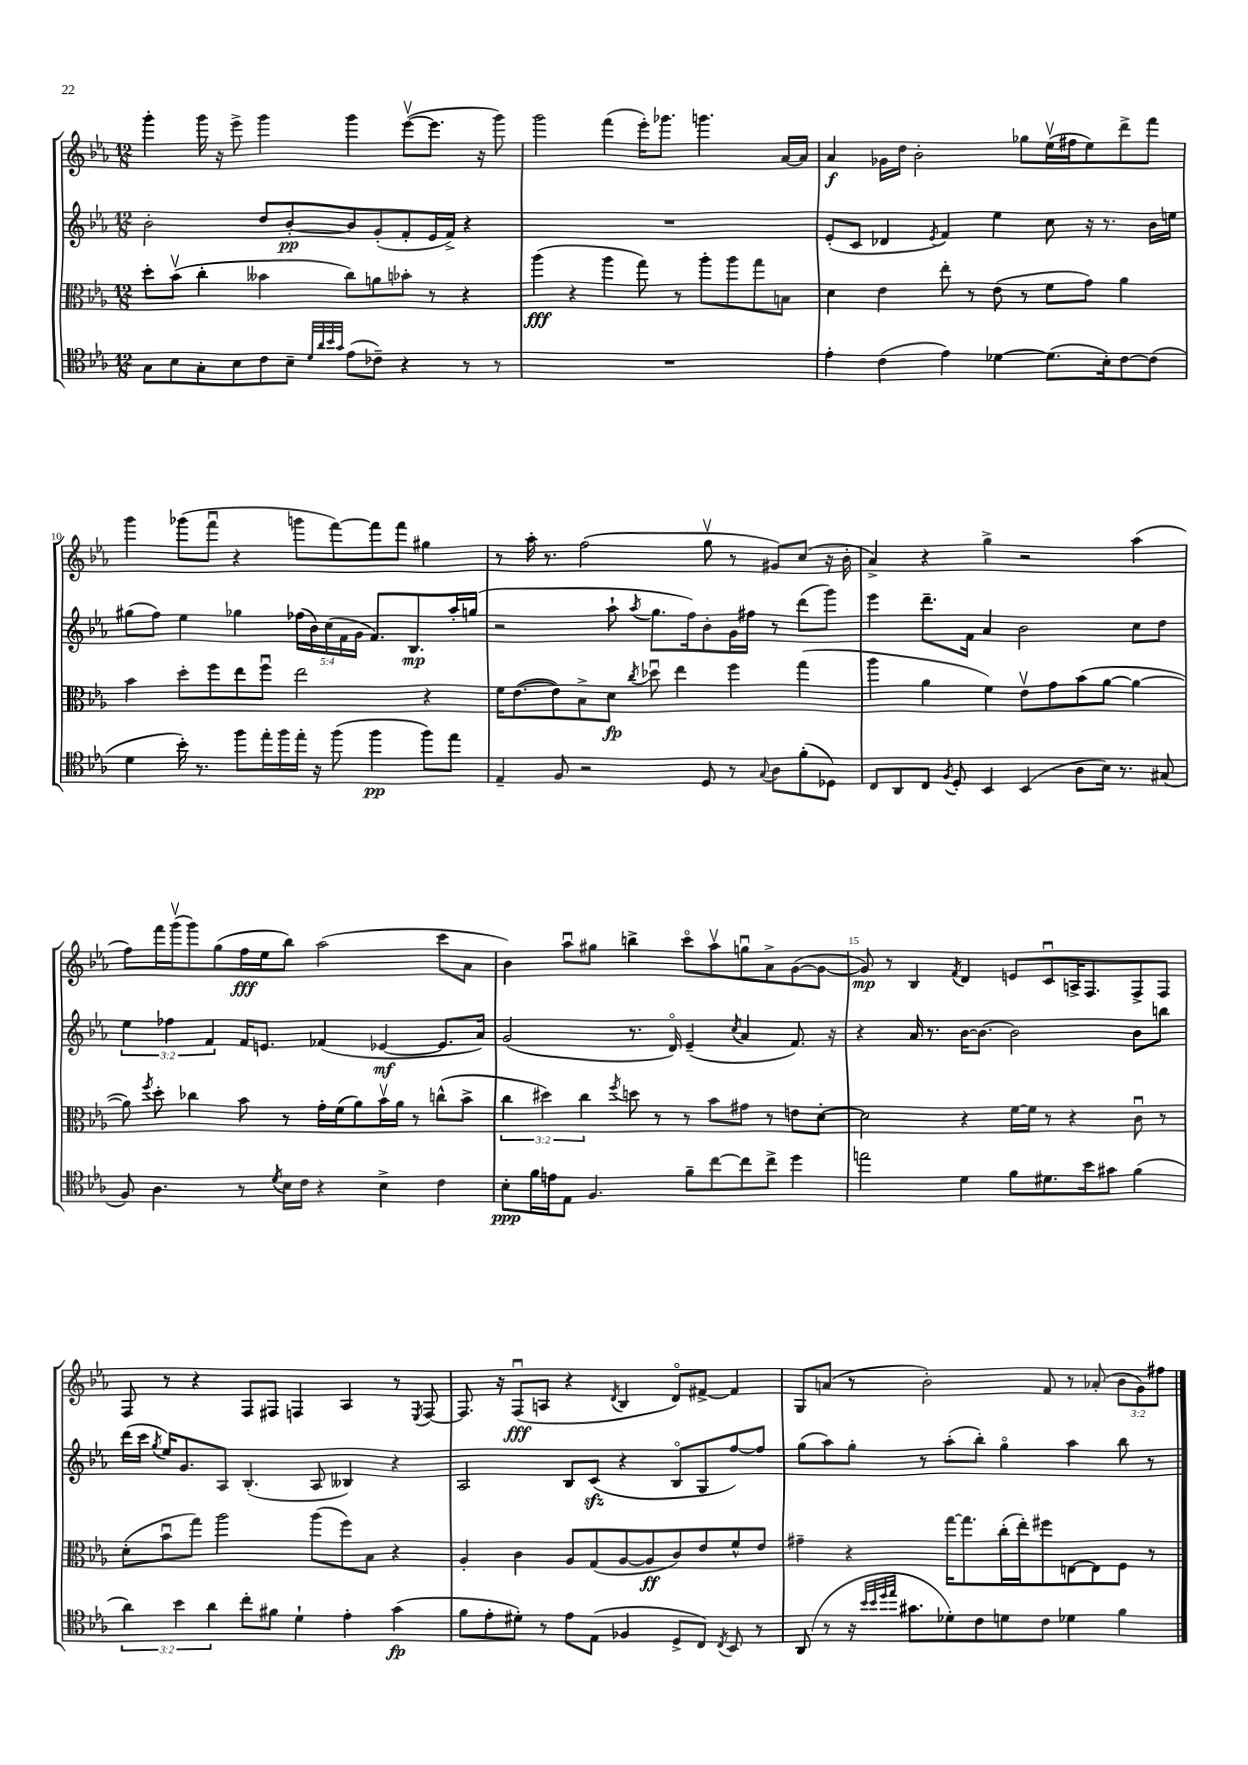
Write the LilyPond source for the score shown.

<<
\new StaffGroup <<
\new Staff = "s0" {
    \clef treble \key ees \major \numericTimeSignature \time 12/8 \override Staff.TupletNumber.text = #tuplet-number::calc-fraction-text
    \autoBeamOff g'''4-. g'''16 r16 ees'''8-> g'''4 g'''4 ees'''8[~\upbow( ees'''8.] r16 g'''8) |
    g'''2 f'''4( ees'''16[-.) ges'''8.] g'''4. aes'16[~ aes'16] |
    aes'4\f ges'16[ d''16] bes'2-. ges''8[ ees''16\upbow( fis''16 ees''8) d'''8-> f'''8] |
    g'''4 ges'''8[( f'''8]\downbow r4 g'''8[ f'''8~) f'''8 f'''8] gis''4 |
    r8 aes''16-. r8. f''2( g''8\upbow r8 gis'8[) c''8]( r16 bes'16-. |
    aes'4->) r4 g''4-> r2 aes''4( |
    f''8[) f'''16 g'''16\upbow( g'''8) g''8( f''16\fff ees''16 bes''8]) aes''2( c'''8[ aes'8] |
    bes'4) aes''8[\downbow gis''8] b''4-> c'''8[\flageolet aes''8\upbow g''8\downbow aes'8-> g'8~( g'8]~ |
    g'8\mp) r8 bes4 \acciaccatura { f'8 } d'4 e'8[ c'8\downbow a16-> f8. f8-> f8] |
    f8 r8 r4 f8[ fis8] f4 aes4 r8 \acciaccatura { ees8 } f8~ |
    f8. r16 f8[\downbow\fff( a8] r4 \acciaccatura { d'8 } bes4 d'8[\flageolet) fis'8]~-> fis'4 |
    g8[ a'8]( r8 bes'2-.) f'8 r8 aes'8-.( \tuplet 3/2 { bes'8[ g'8) fis''8] } \bar "|." |
}
\new Staff = "s1" {
    \clef treble \key ees \major \numericTimeSignature \time 12/8 \override Staff.TupletNumber.text = #tuplet-number::calc-fraction-text
    \autoBeamOff bes'2-. d''8[ bes'8~-.\pp bes'8 g'8-.( f'8-. ees'16 f'16]->) r4 |
    R1. |
    ees'8[-.( c'8] des'4 \acciaccatura { ees'8 } f'4) ees''4 c''8 r16 r8. bes'16[ e''16] |
    gis''8[( f''8]) ees''4 ges''4 \tuplet 5/4 { fes''16[( bes'16) c''16( f'16 g'16] } f'8.[) bes8.\mp aes''16-. g''16]( |
    r2 aes''8-! \acciaccatura { aes''8 } g''8.[ f''16) bes'8-. g'16 fis''16] r8 d'''8[( g'''8]) |
    ees'''4 d'''8.[-- f'16] aes'4 bes'2 c''8[ d''8] |
    \tuplet 3/2 { ees''4 fes''4 f'4 } f'16[ e'8.] fes'4( ees'4~\mf ees'8.[ aes'16]) |
    g'2( r8. d'16\flageolet) ees'4--( \acciaccatura { c''8 } aes'4 f'8.) r16 |
    r4 aes'16 r8. bes'16[~ bes'8.]~ bes'2 bes'8[ b''8] |
    d'''16[( c'''16] \acciaccatura { g''8 } ees''16[) g'8. aes8] bes4.-.( aes8 beses4) r4 |
    aes2 bes8[ c'8]\sfz( r4 bes8[\flageolet g8 f''8~) f''8] |
    g''8[( aes''8) g''8]-. r8 aes''8[-.( bes''8]-.) g''4\flageolet aes''4 bes''8 r8 \bar "|." |
}
\new Staff = "s2" {
    \clef alto \key ees \major \numericTimeSignature \time 12/8 \override Staff.TupletNumber.text = #tuplet-number::calc-fraction-text
    \autoBeamOff d''8[-. bes'8]\upbow( c''4-. beses'4 c''8[) a'8 bes'8]-. r8 r4 |
    aes''4\fff( r4 aes''4 g''8) r8 aes''8[-. aes''8 g''8 b8] |
    d'4 ees'4 ees''8-. r8 ees'8( r8 f'8[ g'8]) aes'4 |
    bes'4 d''8[-. f''8 ees''8 f''8]\downbow ees''2 r4 |
    f'16[ ees'8.~( ees'8) bes8-> d'8]\fp \acciaccatura { c''8 } des''8\downbow ees''4 f''4 g''4( |
    aes''4 aes'4 f'4) ees'8[\upbow g'8 bes'8( aes'8]~ aes'4~ |
    aes'8) \acciaccatura { f''8 } d''8-. ces''4 bes'8 r8 g'16[-. f'16( aes'8) bes'16\upbow aes'16] r8 c''8[-^( bes'8]-> |
    \tuplet 3/2 { c''4 dis''4) c''4 } \acciaccatura { f''8 } d''8 r8 r8 bes'8[ gis'8] r8 e'8[ d'8]~-. |
    d'2 r4 f'16[~ f'16] r8 r4 c'8\downbow r8 |
    d'8[-.( bes'8\downbow g''8]) aes''2 aes''8[( f''8) bes8] r4 |
    aes4-. c'4 aes8[ g8( aes8~ aes8\ff c'8) ees'8 f'8-^ ees'8] |
    gis'4-- r4 g''16[~ g''8. c''16-.( ees''16-.) fis''8 e8~ e8 f8] r8 \bar "|." |
}
\new Staff = "s3" {
    \clef tenor \key ees \major \numericTimeSignature \time 12/8 \override Staff.TupletNumber.text = #tuplet-number::calc-fraction-text
    \autoBeamOff g8[ bes8 g8-. bes8 c'8 bes8]-- \grace { d'32[ aes'32 bes'32 g'32] } ees'8[( ces'8]--) r4 r8 r8 |
    R1. |
    ees'4-. c'4( ees'4) des'4~ des'8.[( bes16-.) c'8~ c'8]( |
    d'4 bes'16-.) r8. f''8[ ees''16-. f''16 ees''16]-. r16 f''8( f''4\pp f''8[) ees''8] |
    ees4-- f8 r2 d8 r8 \appoggiatura { g8 } aes8[ f'8-.( des8]) |
    c8[ aes,8 c8] \acciaccatura { f8 } d8-. bes,4 bes,4( aes8[ bes16]) r8. gis8( |
    f8) aes4. r8 \acciaccatura { d'8 } bes16[ c'16] r4 bes4-> c'4 |
    bes8[-.\ppp f'16 e'16 ees8] f4. f'8[-- c''8~ c''8 c''8]-> d''4 |
    e''2 d'4 f'8[ dis'8. bes'16 gis'8] f'4( |
    \tuplet 3/2 { aes'4) bes'4 aes'4 } c''8[-. fis'8] d'4-! ees'4-. g'4\fp( |
    f'8[ ees'8-. dis'8]-.) r8 ees'8[ ees8]( fes4 d8[-> c8]) \acciaccatura { c8 } bes,8 r8 |
    aes,8( r8 r16 \grace { bes'32[ bes'32 d''32 ees''32] } gis'8.[ des'8-.) c'8 d'8 c'8] des'4 f'4 \bar "|." |
}
>>
>>
\layout { \context { \Score currentBarNumber = #7 \override BarNumber.break-visibility = ##(#f #t #t) barNumberVisibility = #(every-nth-bar-number-visible 5) } }
